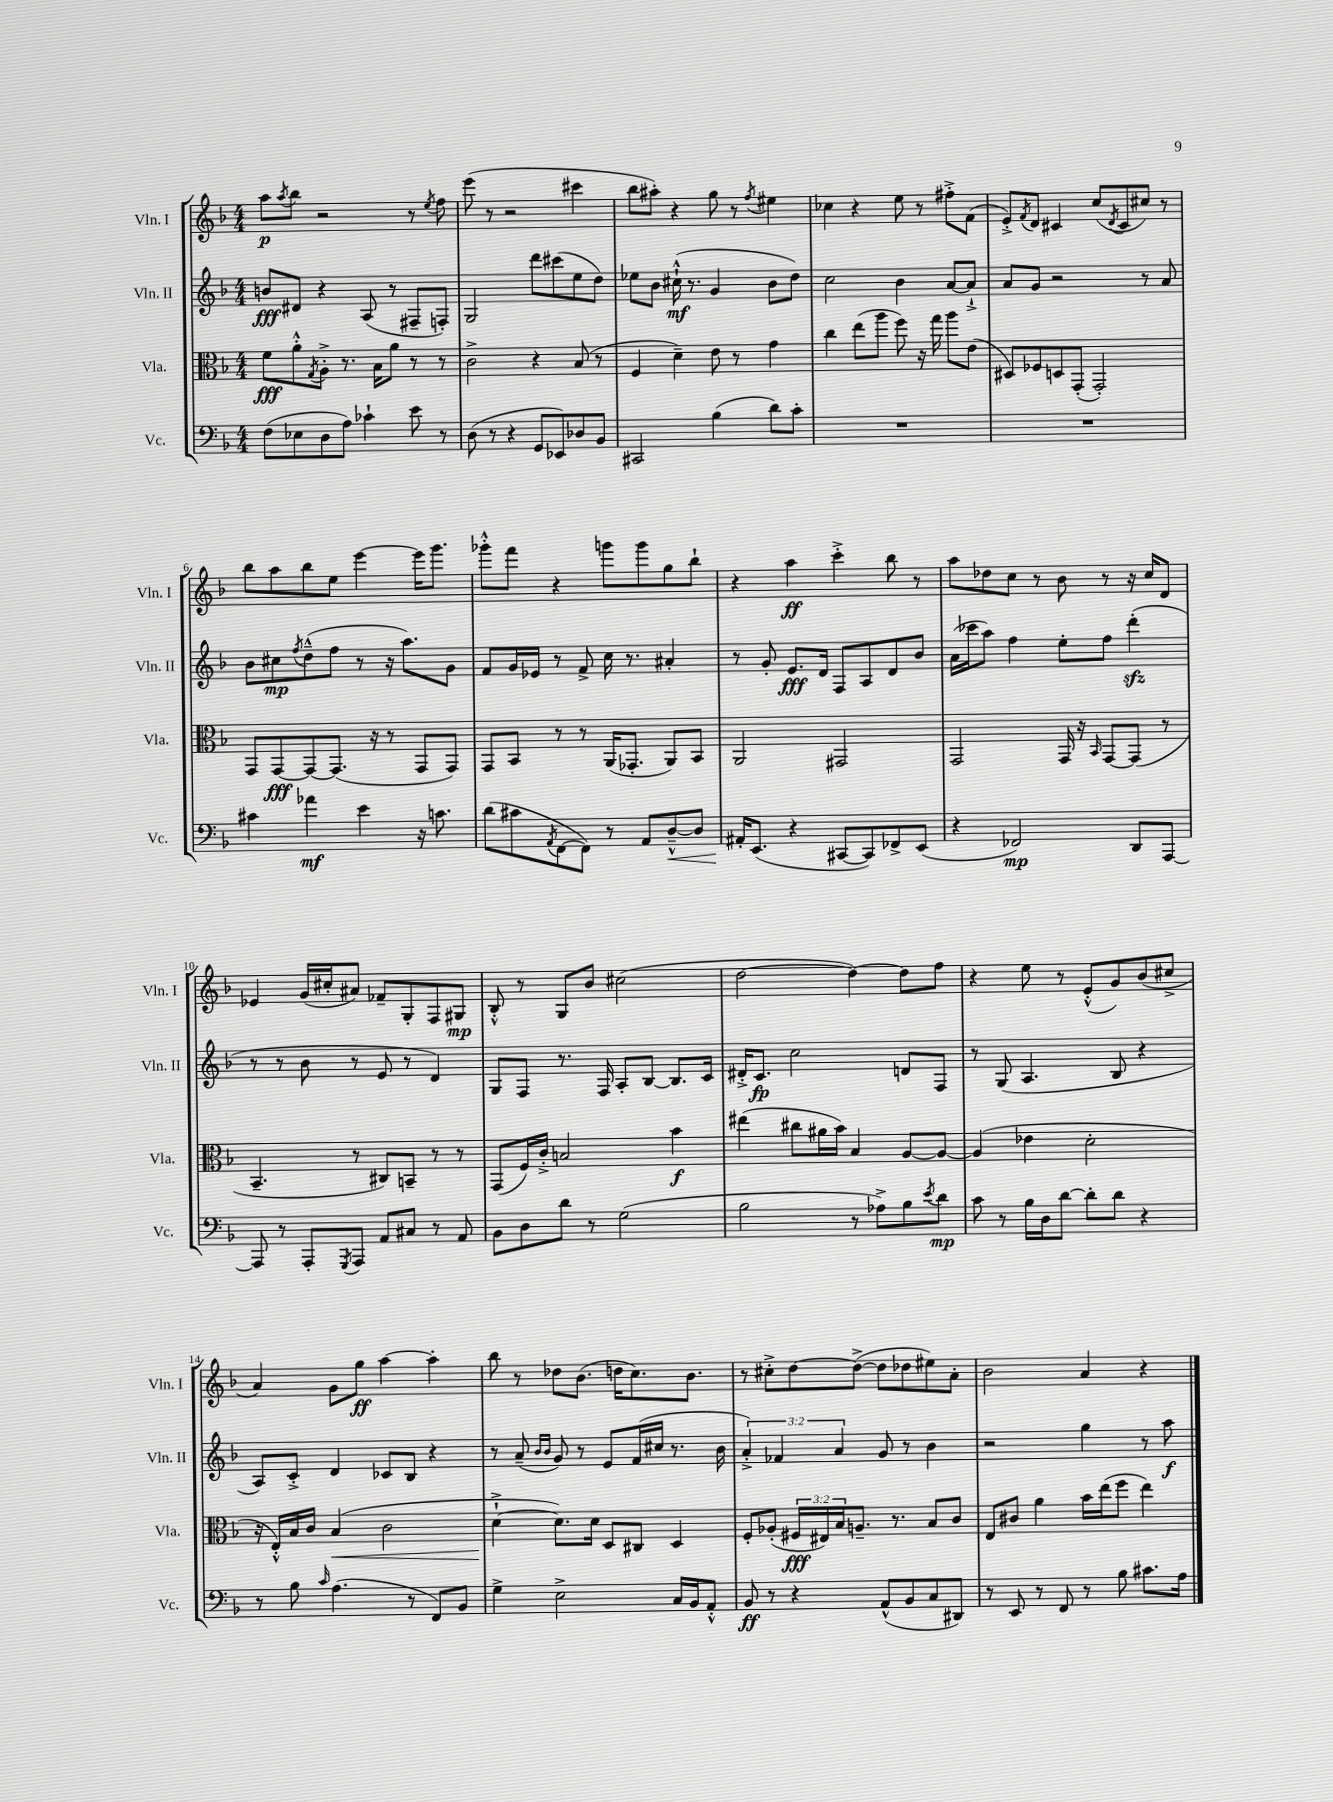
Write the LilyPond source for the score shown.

<<
\new StaffGroup <<
\new Staff = "s0" \with { instrumentName = "Vln. I" shortInstrumentName = "Vln. I" } {
    \clef treble \key f \major \numericTimeSignature \time 4/4
    a''8\p \acciaccatura { a''8 } bes''8 r2 r8 \acciaccatura { e''8 } f''8 |
    e'''8( r8 r2 cis'''4 |
    bes''8 ais''8-.) r4 g''8 r8 \acciaccatura { f''8 } eis''4 |
    ces''4 r4 e''8 r8 fis''8-.-> f'8( |
    e'8-.->) \acciaccatura { f'8 } d'8 cis'4 c''8( \acciaccatura { d'8 } cis'8 cis''8) r8 |
    bes''8 a''8 bes''8 e''8 e'''4~ e'''16 g'''8. |
    ges'''8-.-^ f'''8 r4 g'''8 g'''8 g''8 bes''8-! |
    r4 a''4\ff c'''4-.-> bes''8 r8 |
    a''8 des''8 c''8 r8 bes'8 r8 r16 c''16 d'8 |
    ees'4 g'16( cis''16-. ais'8) fes'8-- g8-. f8 gis8\mp |
    bes8-.-^ r8 g8 bes'8 cis''2( |
    d''2~ d''4~) d''8 f''8 |
    r4 e''8 r8 e'8-.-^( g'8) bes'8( cis''8-> |
    a'4) g'8 g''8\ff a''4~ a''4-. |
    bes''8 r8 des''8 bes'8.( d''16 c''8.) bes'8. |
    r8 cis''8-.-> d''8~ d''8~->( d''8 des''8 eis''8) a'8-. |
    bes'2 a'4 r4 \bar "|." |
}
\new Staff = "s1" \with { instrumentName = "Vln. II" shortInstrumentName = "Vln. II" } {
    \clef treble \key f \major \numericTimeSignature \time 4/4 \override Staff.TupletNumber.text = #tuplet-number::calc-fraction-text
    b'8\fff dis'8 r4 a8( r8 fis8-- f8-.) |
    g2 d'''8 cis'''8( e''8 d''8) |
    ees''8 bes'8 cis''16-!-^\mf( r8. g'4 bes'8 d''8) |
    c''2 bes'4 a'8~ a'8-!-> |
    a'8 g'8 r2 r8 a'8 |
    bes'8 cis''8\mp \acciaccatura { f''8 } d''8---^( f''8 r8 r16 a''8.) g'8 |
    f'8 g'16 ees'16 r8 f'8-> c''16 r8. ais'4-. |
    r8 g'8-. e'8.\fff d'16 f8 a8 d'8 bes'8 |
    a'16( ces'''16 a''8) f''4 e''8-. f''8 d'''4-.\sfz( |
    r8 r8 bes'8 r8 e'8 r8 d'4) |
    g8 f8 r8. f16 a8-. bes8~ bes8. c'16 |
    dis'16-.-> c'8.\fp c''2 d'8 f8 |
    r8 g8( a4. bes8 r4 |
    a8) c'8-.-> d'4 ces'8 bes8 r4 |
    r8 a'8--( \grace { bes'16 bes'16 } g'8) r8 e'8 f'16( cis''16 r8. bes'16 |
    \tuplet 3/2 { a'4-.->) fes'4 a'4 } g'8 r8 bes'4 |
    r2 g''4 r8 a''8\f \bar "|." |
}
\new Staff = "s2" \with { instrumentName = "Vla." shortInstrumentName = "Vla." } {
    \clef alto \key f \major \numericTimeSignature \time 4/4 \override Staff.TupletNumber.text = #tuplet-number::calc-fraction-text
    f'8\fff a'8-.-^ \acciaccatura { g8 } a8-.-> r8. bes16 a'8 r8 r8 |
    c'2-> r4 bes8( r8 |
    f4 d'4--) e'8 r8 g'4 |
    c''4 e''8( a''8 f''8) r16 g''16 a''8 e'8( |
    dis8) fes8 d8 g,8-.( g,2-.) |
    g,8 g,8~\fff g,8~ g,8.( r16 r8 g,8 g,8) |
    g,8 bes,8 r8 r8 a,16( ges,8.-. a,8) bes,8 |
    a,2 gis,2 |
    g,2 g,16 r16 \grace { bes,16 } g,8~ g,8( r8 |
    bes,4.-- r8 cis8) b,8-- r8 r8 |
    g,8( f16) c'16-.-> b2 bes'4\f |
    eis''4( cis''8 ais'16 bes'16) bes4 a8~ a8~ |
    a4( ees'4 d'2-. |
    r16 e16-.-^) bes16 c'16 bes4\<( c'2 |
    d'4~-!->\! d'8.) d'16 d8 cis8 d4 |
    f8-. aes8-.( \tuplet 3/2 { fis16\fff eis16) bes16 } a8.-- r8. bes8 c'8 |
    e8 cis'8 a'4 bes'16 e''16( f''8 e''4) \bar "|." |
}
\new Staff = "s3" \with { instrumentName = "Vc." shortInstrumentName = "Vc." } {
    \clef bass \key f \major \numericTimeSignature \time 4/4
    f8( ees8 d8 a8) ces'4-! e'8 r8 |
    d8( r8 r4 g,8 ees,8) des8 bes,8 |
    cis,2 bes4( d'8) c'8-. |
    R1 |
    R1 |
    cis'4 aes'4\mf e'4 r16 c'8. |
    d'8( cis'8 \acciaccatura { a,8 } f,8~ f,8) r8 a,8 d8~---^\< d8 |
    ais,16-.\! e,8.( r4 cis,8~ cis,8) fes,8-> e,8( |
    r4 fes,2\mp) d,8 a,,8~ |
    a,,8 r8 a,,8-. \acciaccatura { g,,8 } a,,8 a,8 cis8 r8 a,8 |
    bes,8 d8 d'8 r8 g2( |
    bes2 r8 aes8->) bes8 \acciaccatura { e'8 } d'8\mp |
    c'8 r8 bes16 d16 d'8~ d'8-. d'8 r4 |
    r8 bes8 \grace { c'16 } a4.( r8 f,8) bes,8 |
    g4-> e2-> c16 bes,16 a,8-.-^ |
    bes,8\ff r8 r4 a,8-^( bes,8 c8 dis,8) |
    r8 e,8 r8 f,8 r8 bes8 cis'8. a16 \bar "|." |
}
>>
>>
